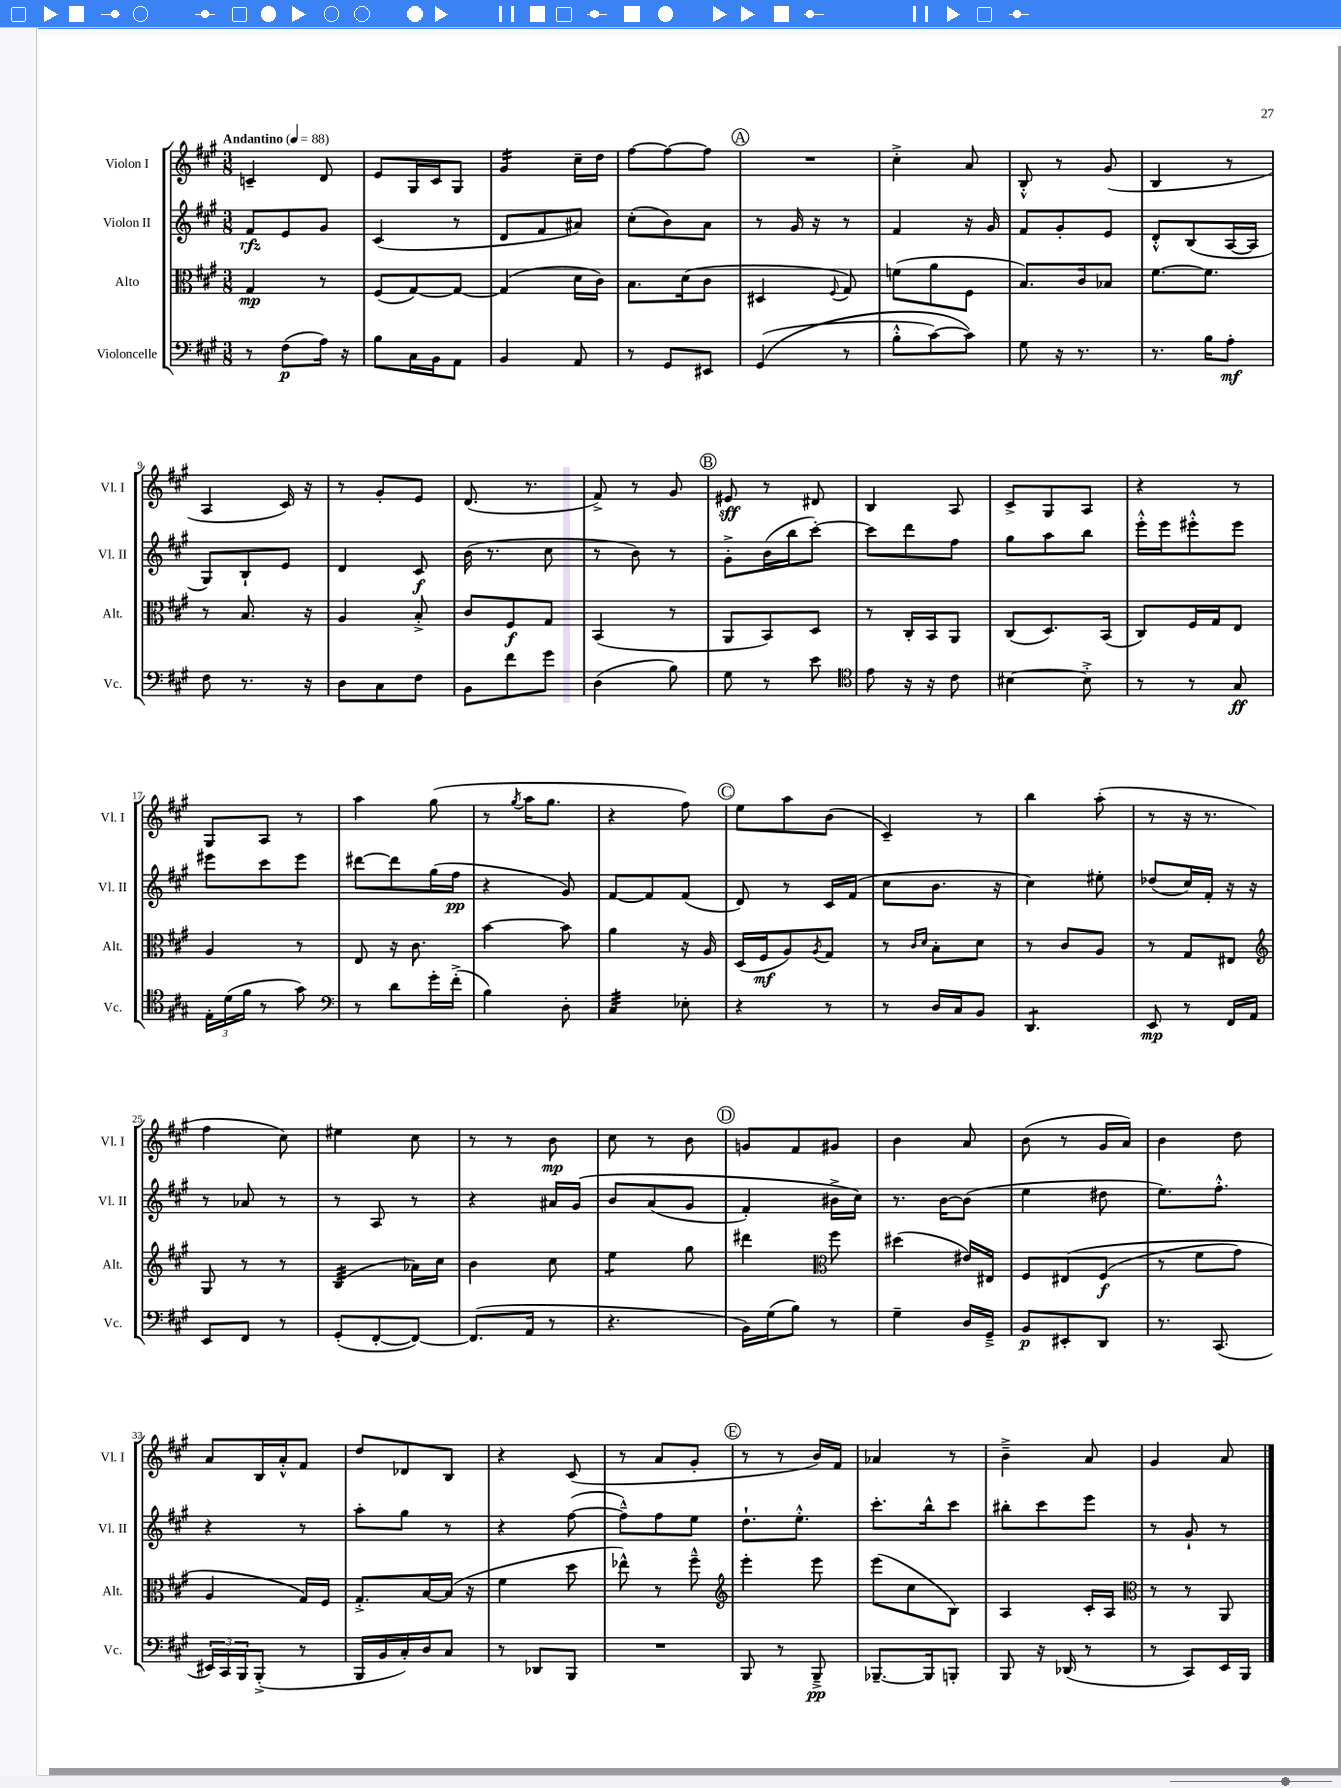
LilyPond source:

<<
\new StaffGroup <<
\new Staff = "s0" \with { instrumentName = "Violon I" shortInstrumentName = "Vl. I" } {
    \clef treble \key a \major \numericTimeSignature \time 3/8 \tempo "Andantino" 4 = 88
    c'4-- d'8 |
    e'8 gis16 cis'16 gis8 |
    gis'4:16 cis''16-- d''16 |
    fis''8~ fis''8~ fis''8 |
    \mark \markup { \circle "A" } R4. |
    cis''4-.-> a'8 |
    b8-.-^ r8 gis'8( |
    b4 r8 |
    a4 cis'16) r16 |
    r8 gis'8-. e'8 |
    d'8.( r8. |
    fis'8->) r8 gis'8 |
    \mark \markup { \circle "B" } eis'8\sff r8 dis'8 |
    b4 a8 |
    cis'8-> gis8 a8 |
    r4 r8 |
    gis8 a8 r8 |
    a''4 gis''8( |
    r8 \acciaccatura { gis''8 } a''16 gis''8. |
    r4 fis''8) |
    \mark \markup { \circle "C" } e''8 a''8 b'8( |
    cis'4--) r8 |
    b''4 a''8-.( |
    r8 r16 r8. |
    fis''4 cis''8) |
    eis''4 cis''8 |
    r8 r8 b'8\mp |
    cis''8 r8 b'8 |
    \mark \markup { \circle "D" } g'8 fis'8 gis'8 |
    b'4 a'8 |
    b'8( r8 gis'16 a'16) |
    b'4 d''8 |
    a'8 b16 a'16-.-^ fis'8 |
    d''8 des'8 b8 |
    r4 cis'8( |
    r8 a'8 gis'8-. |
    \mark \markup { \circle "E" } r8 r8 b'16) fis'16 |
    aes'4 r8 |
    b'4---> a'8 |
    gis'4 a'8 \bar "|." |
}
\new Staff = "s1" \with { instrumentName = "Violon II" shortInstrumentName = "Vl. II" } {
    \clef treble \key a \major \numericTimeSignature \time 3/8
    fis'8\rfz e'8 gis'8 |
    cis'4( r8 |
    d'8 fis'8 ais'8) |
    cis''8-.( b'8) a'8 |
    \mark \markup { \circle "A" } r8 gis'16 r16 r8 |
    fis'4 r16 gis'16 |
    fis'8 gis'8-. e'8 |
    d'8-.-^ b8( a16~ a16 |
    gis8) b8-! e'8 |
    d'4 cis'8\f |
    b'16( r8. cis''8 |
    r8 b'8) r8 |
    \mark \markup { \circle "B" } gis'8-.-> b'16( b''16 cis'''8~-.) |
    cis'''8 d'''8 fis''8 |
    gis''8 a''8 b''8 |
    e'''16-.-^ e'''16 eis'''8-.-^ eis'''8 |
    eis'''8 cis'''8 eis'''8 |
    dis'''8~ dis'''8 gis''16( fis''16\pp |
    r4 gis'8) |
    fis'8~ fis'8 fis'8( |
    \mark \markup { \circle "C" } d'8) r8 cis'16 fis'16( |
    cis''8 b'8. r16 |
    cis''4) eis''8-. |
    des''8( cis''16) fis'16-. r16 r16 |
    r8 aes'8 r8 |
    r8 a8 r8 |
    r4 ais'16 gis'16\( |
    b'8 a'8( gis'8 |
    \mark \markup { \circle "D" } fis'4-.) bis'16-> cis''16\) |
    r8. b'16~ b'8( |
    e''4 dis''8 |
    e''8.) fis''8.-.-^ |
    r4 r8 |
    a''8-. gis''8 r8 |
    r4 fis''8~( |
    fis''8---^) fis''8 e''8 |
    \mark \markup { \circle "E" } d''8.-! e''8.-.-^ |
    cis'''8.-. b''16-^ cis'''8 |
    bis''8-. cis'''8 e'''8 |
    r8 gis'8-! r8 \bar "|." |
}
\new Staff = "s2" \with { instrumentName = "Alto" shortInstrumentName = "Alt." } {
    \clef alto \key a \major \numericTimeSignature \time 3/8
    gis4\mp r8 |
    fis8( gis8~) gis8~ |
    gis4( d'16 cis'16) |
    b8. d'16( cis'8 |
    \mark \markup { \circle "A" } dis4 \appoggiatura { fis8 } gis8) |
    f'8( a'8 fis8 |
    b8.) cis'16 bes8 |
    fis'8.~ fis'8. |
    r8 b8. r16 |
    a4 b8-.-> |
    cis'8 fis8\f gis8 |
    b,4( r8 |
    \mark \markup { \circle "B" } a,8 b,8) d8 |
    r8 cis16-. b,16 a,8 |
    cis8( d8.) b,16( |
    cis8) fis16 gis16 e8 |
    a4 r8 |
    e8 r16 cis'8. |
    b'4~ b'8 |
    a'4 r16 a16 |
    \mark \markup { \circle "C" } d16( fis16\mf a8) \acciaccatura { a8 } gis8 |
    r8 \grace { cis'16 d'16 } b8-. d'8 |
    r8 cis'8 a8 |
    r8 gis8 eis8 |
    \clef treble gis8 r8 r8 |
    b4:32( aes'16) cis''16 |
    b'4 cis''8 |
    e''4:8 gis''8 |
    \mark \markup { \circle "D" } dis'''4 \clef alto fis''8 |
    dis''4( eis'16) eis16 |
    fis8 eis8\( fis8\f( |
    r8 fis'8 gis'8) |
    a4 gis16\) fis16 |
    gis8.-.-> b16~ b16( r16 |
    fis'4 d''8 |
    ees''8-^) r8 fis''8---^ |
    \mark \markup { \circle "E" } \clef treble e'''4-. e'''8 |
    e'''8( cis''8 b8) |
    a4 cis'16-. a16 |
    \clef alto r8 r8 a,8 \bar "|." |
}
\new Staff = "s3" \with { instrumentName = "Violoncelle" shortInstrumentName = "Vc." } {
    \clef bass \key a \major \numericTimeSignature \time 3/8
    r8 fis8\p( a16) r16 |
    b8 cis16 b,16 a,8 |
    b,4 a,8 |
    r8 gis,8 eis,8 |
    \mark \markup { \circle "A" } gis,4(\( r8 |
    b8-.-^ cis'8~) cis'8\) |
    gis8 r16 r8. |
    r8. b16 a8-.\mf |
    fis8 r8. r16 |
    d8 cis8 fis8 |
    b,8 fis'8 gis'8 |
    d4( b8) |
    \mark \markup { \circle "B" } gis8 r8 e'8 |
    \clef tenor e'8 r16 r16 cis'8 |
    bis4~ bis8-.-> |
    r8 r8 gis8\ff |
    \tuplet 3/2 { e16-. d'16( fis'16 } r8 gis'8) |
    \clef bass r8 d'8 gis'16-. fis'16-.->( |
    b4) d8-. |
    cis4:32 ees8-. |
    \mark \markup { \circle "C" } r4 r8 |
    r8 d16 cis16 b,8 |
    d,4.:8 |
    e,8\mp r8 fis,16 a,16 |
    e,8 fis,8 r8 |
    gis,8-.( fis,8~-. fis,8~) |
    fis,8.( a,16 r8 |
    r4. |
    \mark \markup { \circle "D" } b,16) gis16( b8) r8 |
    gis4-- d16 gis,16---> |
    b,8\p eis,8-. d,8 |
    r8. cis,8.( |
    \tuplet 3/2 { eis,16) cis,16 b,,16 } b,,8-.->( r8 |
    b,,16 b,16 cis16-.) d16 cis8 |
    r8 des,8 b,,8 |
    R4. |
    \mark \markup { \circle "E" } b,,8 r8 b,,8--->\pp |
    bes,,8.~-- bes,,16 b,,8-. |
    b,,8 r16 des,16( r8 |
    r8 cis,8) e,16 b,,16 \bar "|." |
}
>>
>>
